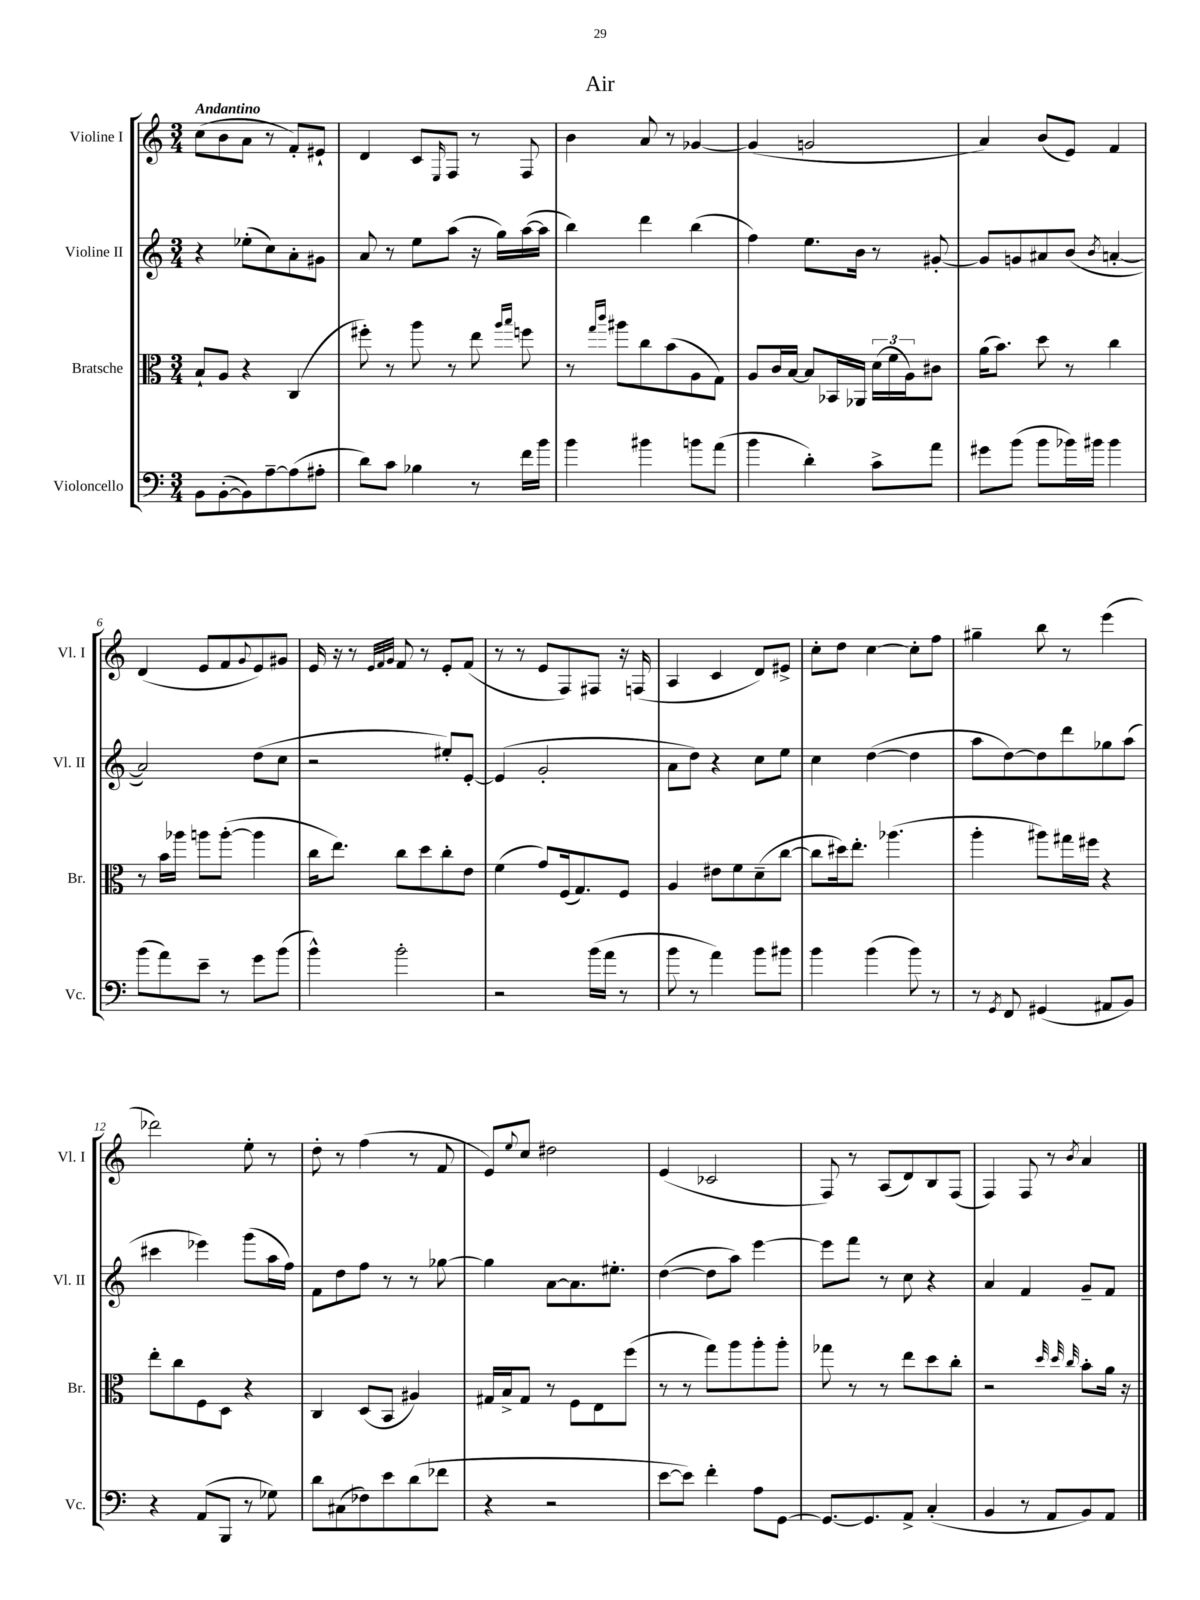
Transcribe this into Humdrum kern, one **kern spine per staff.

**kern	**kern	**kern	**kern
*part4	*part3	*part2	*part1
*staff4	*staff3	*staff2	*staff1
*I"Violoncello	*I"Bratsche	*I"Violine II	*I"Violine I
*I'Vc.	*I'Br.	*I'Vl. II	*I'Vl. I
*clefF4	*clefC3	*clefG2	*clefG2
*k[]	*k[]	*k[]	*k[]
*M3/4	*M3/4	*M3/4	*M3/4
=1	=1	=1	=1
!	!	!	!LO:TX:a:B:t=Andantino
8BB\L	8B`/L	4r	(8cc\L
([8BB'\	8A/J	.	8b\
8BB\])	4r	(8ee-X'\L	8a\J
[8A~\	.	8cc\)	8r
(8A\]	(4C/	8a'\	8f'/L)
8A#X'\J	.	8g#X\J	8e#X`/J
=2	=2	=2	=2
8d\L)	8ff#X'\)	8a/	4d/
8c\J	8r	8r	.
4B-X\	8aa\	8ee\L	8c/L
.	.	.	16qqE/
.	8r	(8aa\J	8F/J
8r	8ee\	16r	8r
.	.	16gg\LL)	.
.	16qqaa/LL	.	.
.	16qqbb/JJ	.	.
16f\LL	8ffn\	([16aa\	8F/
16b\JJ	.	16aa\JJ]	.
=3	=3	=3	=3
4b\	8r	4bb\)	4b\
.	16qqgg/LL	.	.
.	16qqccc/JJ	.	.
.	8aa#X\L	.	.
4b#X\	8cc\	4ddd\	8a/
.	(8b\	.	8r
8bn\L	8A\	(4bb\	[4g-X/
(8a\J	8G\J)	.	.
=4	=4	=4	=4
4b\	8A/L	4ff\)	(4g-/]
.	16c/L	.	.
.	[16B/JJ	.	.
4d'\)	8B/L]	8.ee\L	2gn/
.	16BB-X/L	.	.
.	16AA-X/JJ	16b\Jk	.
8c^\L	(24d\LL	8r	.
.	24f\	.	.
.	24A\J)	.	.
8a\J	8c#X\J	[8g#X'/	.
=5	=5	=5	=5
8g#X\L	(16a\KL	8g#/L]	4a/)
.	8.b\J)	.	.
(8b\J	.	8gn/	.
8b\L	8dd\	8a#X/	(8b/L
16b-X\L)	8r	(8b/J	8e/J)
16b#X\JJ	.	.	.
.	.	8qb/	.
4b#\	4cc\	[4an'/	4f/
!!LO:LB:g=z
=6	=6	=6	=6
(8b\L	8r	2a/])	(4d/
8a\)	16b\LL	.	.
.	16aa-X\JJ	.	.
8e~\J	8aan\L	.	8e/L
8r	([8aa'\J	.	8f/
.	.	.	8qqg/
8g\L	4aa\]	(8dd\L	8e/)
(8b\J	.	8cc\J	8g#X/J
=7	=7	=7	=7
4b^^\)	16cc\KL	2r	16e/
.	8.ee\J)	.	16r
.	.	.	8r
.	.	.	32qqe/LLL
.	.	.	32qqf/
.	.	.	32qqg/JJJ
2b'\	8cc\L	.	8f/
.	8dd\	.	8r
.	8cc'\	8ee#X'/L)	8e'/L
.	8e\J	[8e'/J	(8f/J
=8	=8	=8	=8
2r	(4f\	(4e/]	8r
.	.	.	8r
.	8g/L)	2g'/	8e/L
.	(16F/k	.	8F/)
.	8.G/)	.	.
(16b\LL	.	.	8F#X/J
16a\JJ	.	.	.
8r	8F/J	.	16r
.	.	.	(16Fn/
=9	=9	=9	=9
8b\	4A/	8a\L	4A/
8r	.	8dd\J)	.
4a\)	8e#X\L	4r	4c/
.	8f\	.	.
8b\L	(8d~\	8cc\L	8d/L)
8b#X\J	[8cc\J	8ee\J	8e#X^/J
=10	=10	=10	=10
4b\	8cc\L]	4cc\	8cc'\L
.	16dd#X\k)	.	8dd\J
.	8.ee'\J	.	.
(4b\	.	([4dd\	[4cc\
.	(4.aa-X\	.	.
8b\)	.	4dd\]	8cc'\L]
8r	.	.	8ff\J
=11	=11	=11	=11
8r	4aa'\	8aa\L	4gg#X~\
8qGG/	.	.	.
8FF/	.	[8dd\)	.
(4GG#X/	8aa#X\L)	8dd\]	8bb\
.	16gg#X\L	8ddd\	8r
.	16ff#X\JJ	.	.
8AA#X/L	4r	8gg-X\	(4eee\
8BB/J)	.	(8aa\J	.
!!LO:LB:g=z
=12	=12	=12	=12
4r	8ee'\L	4ccc#X\	2ddd-X\)
.	8cc\	.	.
(8AA/L	8F\	4eee-X\)	.
8BBB/J	8D\J	.	.
8r	4r	(8ggg\L	8ee'\
8G-X\)	.	16aa\L	8r
.	.	16ff\JJ)	.
=13	=13	=13	=13
8d\L	4C/	8f\L	8dd'\
(8C#X\	.	8dd\	8r
8F-X\)	(8D/L	8ff\J	(4ff\
8e\	8BB/J	8r	.
(8d\	4A#X/)	8r	8r
8f-X\J	.	[8gg-X\	8f/
=14	=14	=14	=14
4r	16G#X/LL	4gg-\]	8e/L)
.	16B^/J	.	.
.	.	.	8qqee/
.	8G#/J	.	8cc/J
2r	8r	[8a\L	2dd#X\
.	8F\L	8.a\]	.
.	8E\	.	.
.	.	8.ee#X'\J	.
.	(8ff\J	.	.
=15	=15	=15	=15
[8e\L	8r	([4dd\	(4e/
8e\J])	8r	.	.
4f'\	8gg\L)	8dd\L]	2c-X/
.	8aa\	8aa\J)	.
8A\L	8aa'\	[4eee\	.
[8GG\J	8aa'\J	.	.
=16	=16	=16	=16
8.GG/L_	8gg-X\	8eee\L]	8F/)
.	8r	8fff\J	8r
8.GG/]	.	.	.
.	8r	8r	(8A/L
8AA^/J	8ee\L	8cc\	8d/)
(4C'/	8dd\	4r	8B/
.	8cc'\J	.	(8F/J
=17	=17	=17	=17
4BB/	2r	4a/	4F/)
8r	.	4f/	8F/
8AA/L	.	.	8r
.	32qqdd/	.	.
.	32qqdd/	.	.
.	32qqcc/	.	8qb/
8BB/)	8b'\L	8g~/L	4a/
8AA/J	16a\Jk	8f/J	.
.	16r	.	.
==	==	==	==
*-	*-	*-	*-
